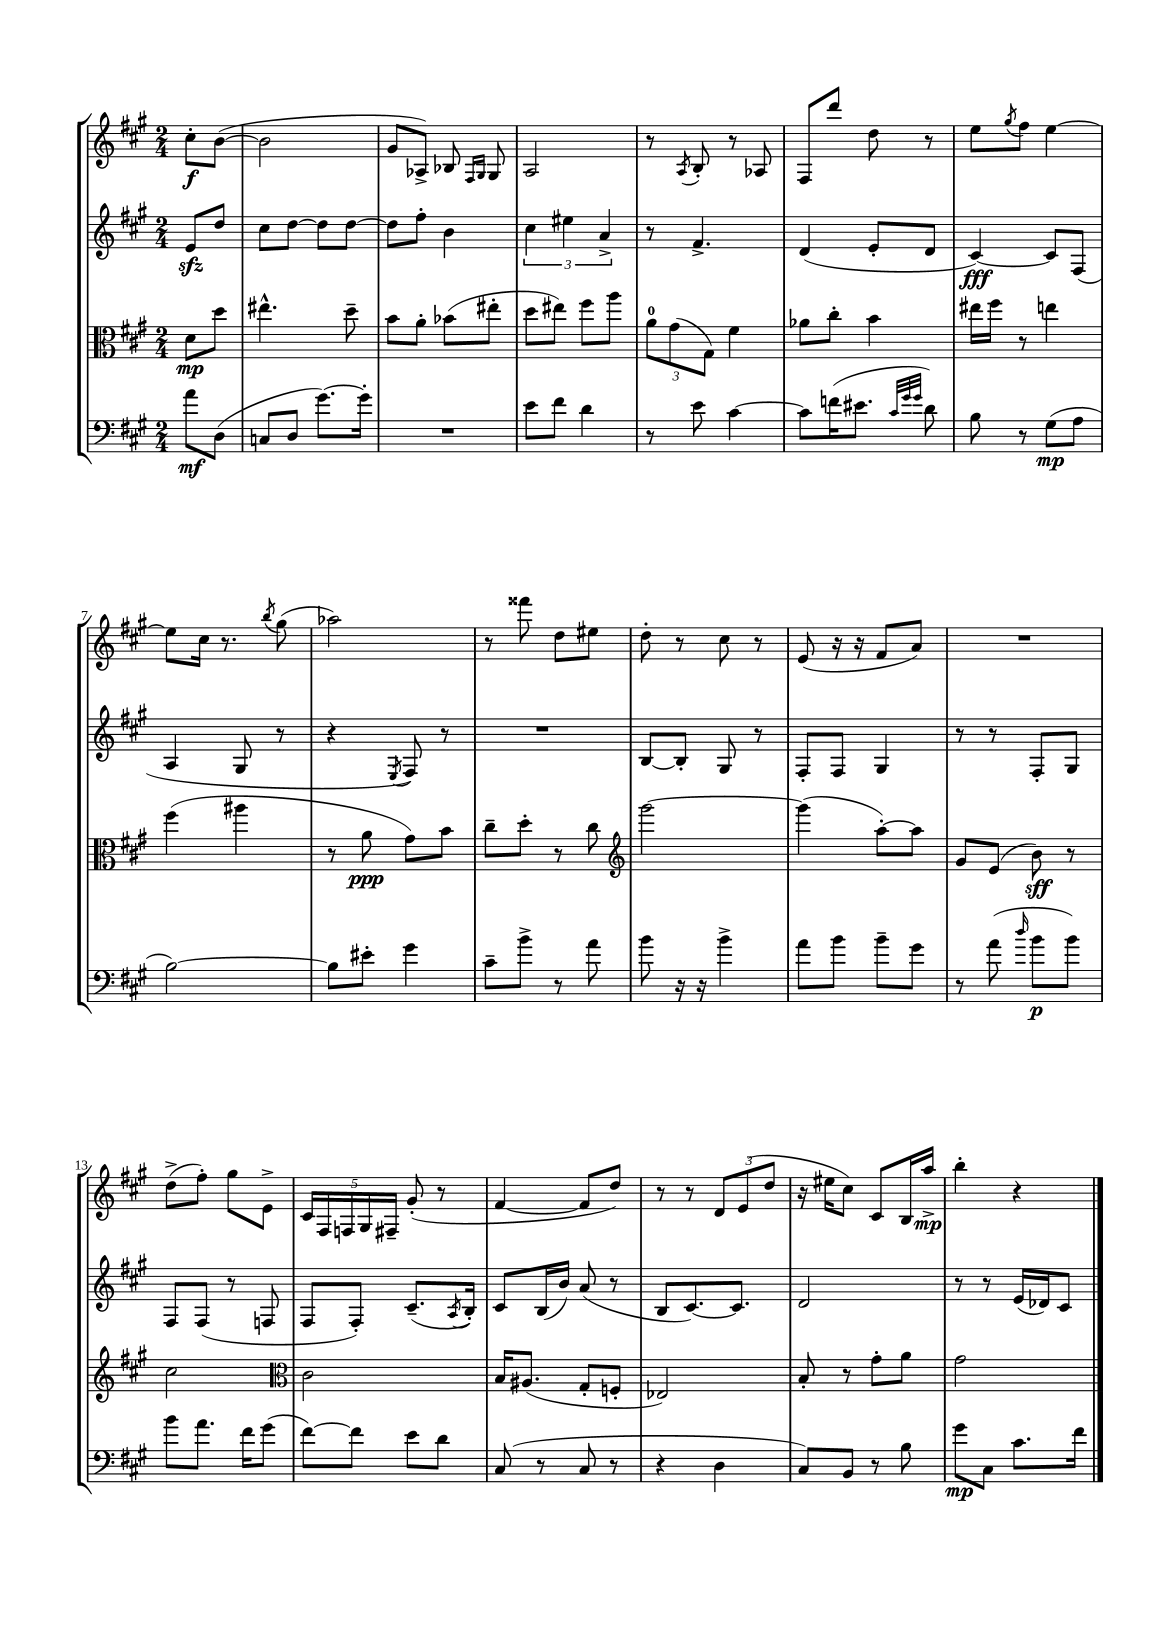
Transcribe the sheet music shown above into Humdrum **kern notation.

**kern	**kern	**kern	**kern
*staff4	*staff3	*staff2	*staff1
*clefF4	*clefC3	*clefG2	*clefG2
*k[f#c#g#]	*k[f#c#g#]	*k[f#c#g#]	*k[f#c#g#]
*M2/4	*M2/4	*M2/4	*M2/4
8a	8d	8e	8cc#'
(8D	8dd	8dd	([8b
=	=	=	=
8C	4.ee#^^	8cc#	2b]
8D	.	[8dd	.
[8.g#)	.	8dd]	.
.	8dd~	[8dd	.
16g#']	.	.	.
=	=	=	=
2r	8b	8dd]	8g#
.	8a'	8ff#'	8A-^)
.	(8b-	4b	8B-
.	.	.	16qqF#
.	.	.	16qqG#
.	8ee#'	.	8G#
=	=	=	=
8e	8dd	6cc#	2A
8f#	8ee#)	.	.
.	.	6ee#	.
4d	8ff#	.	.
.	.	6a^	.
.	8aa	.	.
=	=	=	=
8r	12a	8r	8r
.	(12g#	.	.
.	.	.	8qA
8e	.	4.f#^	8B'
.	12G#)	.	.
[4c#	4f#	.	8r
.	.	.	8A-
=	=	=	=
8c#]	8a-	(4d	8F#
(16f	8cc#'	.	8ddd
8.e#	.	.	.
.	4b	8e'	8dd
32qqc#	.	.	.
32qqg#	.	.	.
32qqg#	.	.	.
8d)	.	8d	8r
=	=	=	=
8B	16ee#	[4c#)	8ee
.	16ff#	.	.
.	.	.	8qgg#
8r	8r	.	8ff#
(8G#	4ee	8c#]	[4ee
8A	.	(8F#	.
=	=	=	=
[2B)	(4ff#	4A	8ee]
.	.	.	16cc#
.	.	.	8.r
.	4aa#	8G#	.
.	.	.	8qbb
.	.	8r	(8gg#
=	=	=	=
8B]	8r	4r	2aa-)
8e#'	8a	.	.
.	.	8qE	.
4g#	8g#)	8F#)	.
.	8b	8r	.
=	=	=	=
8c#~	8cc#~	2r	8r
8b^	8dd'	.	8fff##
8r	8r	.	8dd
8a	8cc#	.	8ee#
=	=	=	=
*	*clefG2	*	*
8b	[2ggg#	[8B	8dd'
16r	.	8B']	8r
16r	.	.	.
4b^	.	8G#	8cc#
.	.	8r	8r
=	=	=	=
8a	(4ggg#]	8F#'	(8e
8b	.	8F#	16r
.	.	.	16r
8b~	[8aa')	4G#	8f#
8g#	8aa]	.	8a)
=	=	=	=
8r	8g#	8r	2r
(8a	(8e	8r	.
16qqdd	.	.	.
8b	8b)	8F#'	.
8b)	8r	8G#	.
=	=	=	=
8b	2cc#	8F#	(8dd^
8.a	.	(8F#	8ff#')
.	.	8r	8gg#
16f#	.	.	.
(8g#	.	8F	8e^
=	=	=	=
*	*clefC3	*	*
[8f#)	2c#	8F#	20c#
.	.	.	20F#
.	.	.	20F
8f#]	.	8F#')	.
.	.	.	20G#
.	.	.	20F#~
8e	.	(8.c#~	(8g#'
8d	.	.	8r
.	.	8qA	.
.	.	16B')	.
=	=	=	=
(8C#	16B	8c#	[4f#
.	(8.A#	.	.
8r	.	(16B	.
.	.	16b)	.
8C#	8G#'	(8a	8f#]
8r	8F'	8r	8dd)
=	=	=	=
4r	2E-)	8B	8r
.	.	[8.c#)	8r
4D	.	.	12d
.	.	8.c#]	.
.	.	.	(12e
.	.	.	12dd
=	=	=	=
8C#)	8B'	2d	16r
.	.	.	16ee#
8BB	8r	.	8cc#)
8r	8g#'	.	8c#
8B	8a	.	16B
.	.	.	16aa^
=	=	=	=
8g#	2g#	8r	4bb'
8C#	.	8r	.
8.c#	.	(16e	4r
.	.	16d-)	.
.	.	8c#	.
16f#	.	.	.
==	==	==	==
*-	*-	*-	*-
